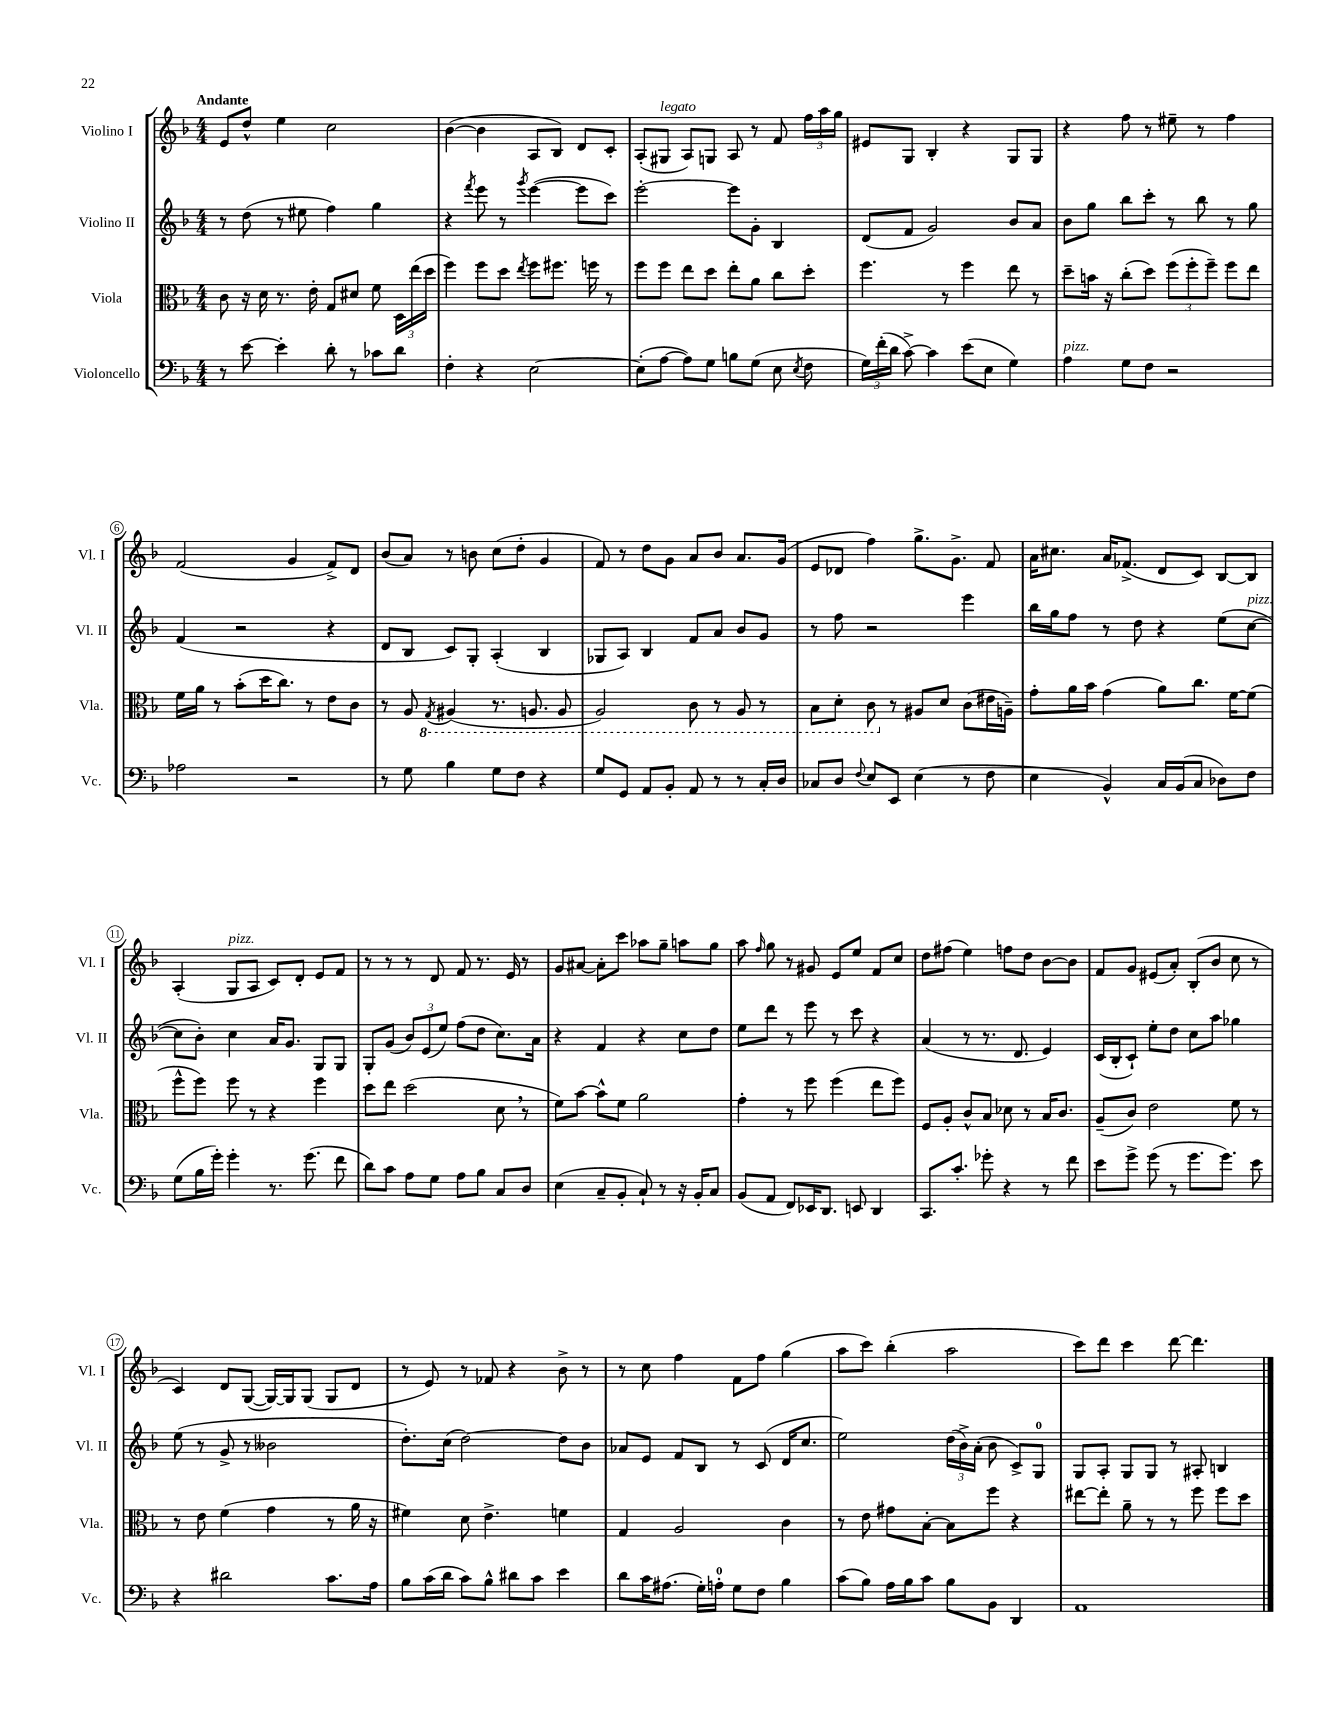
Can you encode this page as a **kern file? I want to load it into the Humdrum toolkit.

**kern	**kern	**kern	**kern
*staff4	*staff3	*staff2	*staff1
*clefF4	*clefC3	*clefG2	*clefG2
*k[b-]	*k[b-]	*k[b-]	*k[b-]
*M4/4	*M4/4	*M4/4	*M4/4
8r	8c	8r	8e
[8e	16r	(8dd	8dd^^
.	16d	.	.
4e']	8.r	8r	4ee
.	.	8ee#	.
.	16e'	.	.
8d'	8G	4ff)	2cc
8r	8d#	.	.
8c-	8f	4gg	.
8d	24D	.	.
.	(24ee	.	.
.	24dd	.	.
=	=	=	=
4F'	4ff)	4r	([4b-
.	.	8qfff	.
4r	8ff	8eee	4b-]
.	8dd	8r	.
.	8qee	8qggg	.
[2E	8ff	([4eee	8A
.	8.ff#	.	8B-)
.	.	8eee]	8d
.	16ff	.	.
.	8r	8ccc)	8c'
=	=	=	=
(8E']	8ff	[2eee'	(8A'
[8A	8ff	.	8G#
8A])	8ee	.	8A)
8G	8dd	.	8G
8B	8ee'	8eee]	8A
(8G	8a	8g'	8r
8E	8cc	4B-	8f
8qE	.	.	.
8F	8dd'	.	24ff
.	.	.	24aa
.	.	.	24gg
=	=	=	=
24G)	4.ff	(8d	8e#
(24f'	.	.	.
24d	.	.	.
[8c^)	.	8f	8G
4c]	.	2g)	4B-'
.	8r	.	.
(8e	4ff	.	4r
8E	.	.	.
4G)	8ee	8b-	8G
.	8r	8a	8G
=	=	=	=
4A	8dd~	8b-	4r
.	16b	8gg	.
.	16r	.	.
8G	(8cc'	8bb-	8ff
8F	8dd)	8ccc'	8r
2r	(12ff	8r	8ee#~
.	12ff'	.	.
.	.	8bb-	8r
.	12ff~)	.	.
.	8ff	8r	4ff
.	8ee	8gg	.
=	=	=	=
2A-	16f	(4f	(2f
.	16a	.	.
.	8r	.	.
.	(8b-'	2r	.
.	16dd	.	.
.	8.cc)	.	.
2r	.	.	4g
.	8r	.	.
.	8e	4r	8f^)
.	8c	.	8d
=	=	=	=
8r	8r	8d	(8b-
8G	8A	8B-	8a)
.	8qGG	.	.
4B-	(4AA#	8c)	8r
.	.	8G'	8b
8G	8.r	(4A'	(8cc
8F	.	.	8dd'
.	8.AA	.	.
4r	.	4B-	4g
.	8AA	.	.
=	=	=	=
8G	2AA)	8G-	8f)
8GG	.	8A)	8r
8AA	.	4B-	8dd
8BB-'	.	.	8g
8AA	8C	8f	8a
8r	8r	8a	8b-
8r	8AA	8b-	8.a
16C'	8r	8g	.
16D	.	.	(16g
=	=	=	=
8C-	8BB-	8r	8e
8D	8D'	8ff	8d-
8qqF	.	.	.
8E	8C	2r	4ff)
8EE	8r	.	.
(4E	8A#	.	8.gg^
.	8d	.	.
.	.	.	8.g^
8r	(8c	4eee	.
8F	16e#	.	8f
.	16A~)	.	.
=	=	=	=
4E	8g'	16bb-	16a
.	.	16gg	8.cc#
.	16a	8ff	.
.	16b-	.	.
4BB-^^)	(4g	8r	16a
.	.	.	(8.f-^
.	.	8dd	.
16C	8a)	4r	8d
(16BB-	.	.	.
8C	8.cc	.	8c)
8D-)	.	(8ee	[8B-
.	[16f	.	.
8F	(8f]	[8cc	8B-]
=	=	=	=
(8G	8ff^^	8cc]	(4A'
16B-	8ff)	8b-')	.
16g')	.	.	.
4g'	8ff	4cc	8G
.	8r	.	8A
8.r	4r	16a	8c)
.	.	8.g	.
.	.	.	8d'
(8.g	.	.	.
.	4ff	8G	8e
8f	.	8G	8f
=	=	=	=
8d)	8dd	8G'	8r
8c	8ee	(8g	8r
8A	(2dd	12b-)	8r
.	.	(12e	.
8G	.	.	8d
.	.	12ee)	.
8A	.	(8ff	8f
8B-	.	8dd	8.r
8C	8d	8.cc)	.
.	.	.	16e
8D	8r	.	8r
.	.	16a	.
=	=	=	=
(4E	8f)	4r	8g
.	[8b-	.	[8a#
8C~	8b-^^]	4f	8a#']
8BB-'	8f	.	8ccc
8C`)	2a	4r	8aa-
8r	.	.	8gg~
16r	.	8cc	8aa
16BB-'	.	.	.
8C	.	8dd	8gg
=	=	=	=
(8BB-	4g'	8ee	8aa
.	.	.	16qqff
8AA	.	8ddd	8gg
8FF)	8r	8r	8r
16EE-	8ff	8eee	8g#
8.DD	.	.	.
.	(4ff	8r	8e
8EE	.	8ccc	8ee
4DD	8ee	4r	8f
.	8ff)	.	8cc
=	=	=	=
8.CC	8F	(4a	8dd
.	8A'	.	(8ff#
8.c'	.	.	.
.	8c^^	8r	4ee)
8g-'	8B-	8.r	.
4r	8d-	.	8ff
.	.	8.d	.
.	8r	.	8dd
8r	16B-	4e)	[8b-
.	8.c	.	.
8f	.	.	8b-]
=	=	=	=
8e	(8A~	(16c	8f
.	.	16B-'	.
8g^	8c)	8c`)	8g
(8g	2e	8ee'	(8e#
8r	.	8dd	8a')
8.g	.	8cc	(8B-'
.	.	8aa	8b-
8.g)	.	.	.
.	8f	4gg-	8cc
8e	8r	.	8r
=	=	=	=
4r	8r	(8ee	4c)
.	8e	8r	.
2d#	(4f	8g^	8d
.	.	8r	([8G
.	4g	2b--	16G_)
.	.	.	16G]
.	.	.	(8G
8.c	8r	.	8G
.	16a	.	8d
16A	16r	.	.
=	=	=	=
8B-	4f#)	8.dd')	8r
(16c	.	.	8e)
16d	.	(16cc	.
8c)	8d	[2dd)	8r
8B-^^	4.e^	.	8f-
8d#	.	.	4r
8c	.	.	.
4e	4f	8dd]	8b-^
.	.	8b-	8r
=	=	=	=
8d	4G	8a-	8r
16c	.	8e	8cc
(8.A#	.	.	.
.	2A	8f	4ff
16G')	.	8B-	.
16A'	.	.	.
8G	.	8r	8f
8F	.	(8c	8ff
4B-	4c	16d	(4gg
.	.	8.cc	.
=	=	=	=
(8c	8r	2ee)	8aa
8B-)	8e	.	8ccc)
16A	8g#	.	(4bb-'
16B-	.	.	.
8c	[8B-'	.	.
8B-	8B-]	(24dd	2aa
.	.	24b-^)	.
.	.	(24a'	.
8BB-	8ff	8b-	.
4DD	4r	8c^)	.
.	.	8G	.
=	=	=	=
1AA	[8ee#	8G	8ccc)
.	8ee#']	8A'	8ddd
.	8a~	8G	4ccc
.	8r	8G	.
.	8r	8r	[8ddd
.	8ff	8A#'	4.ddd]
.	8ff	4B	.
.	8dd	.	.
==	==	==	==
*-	*-	*-	*-
